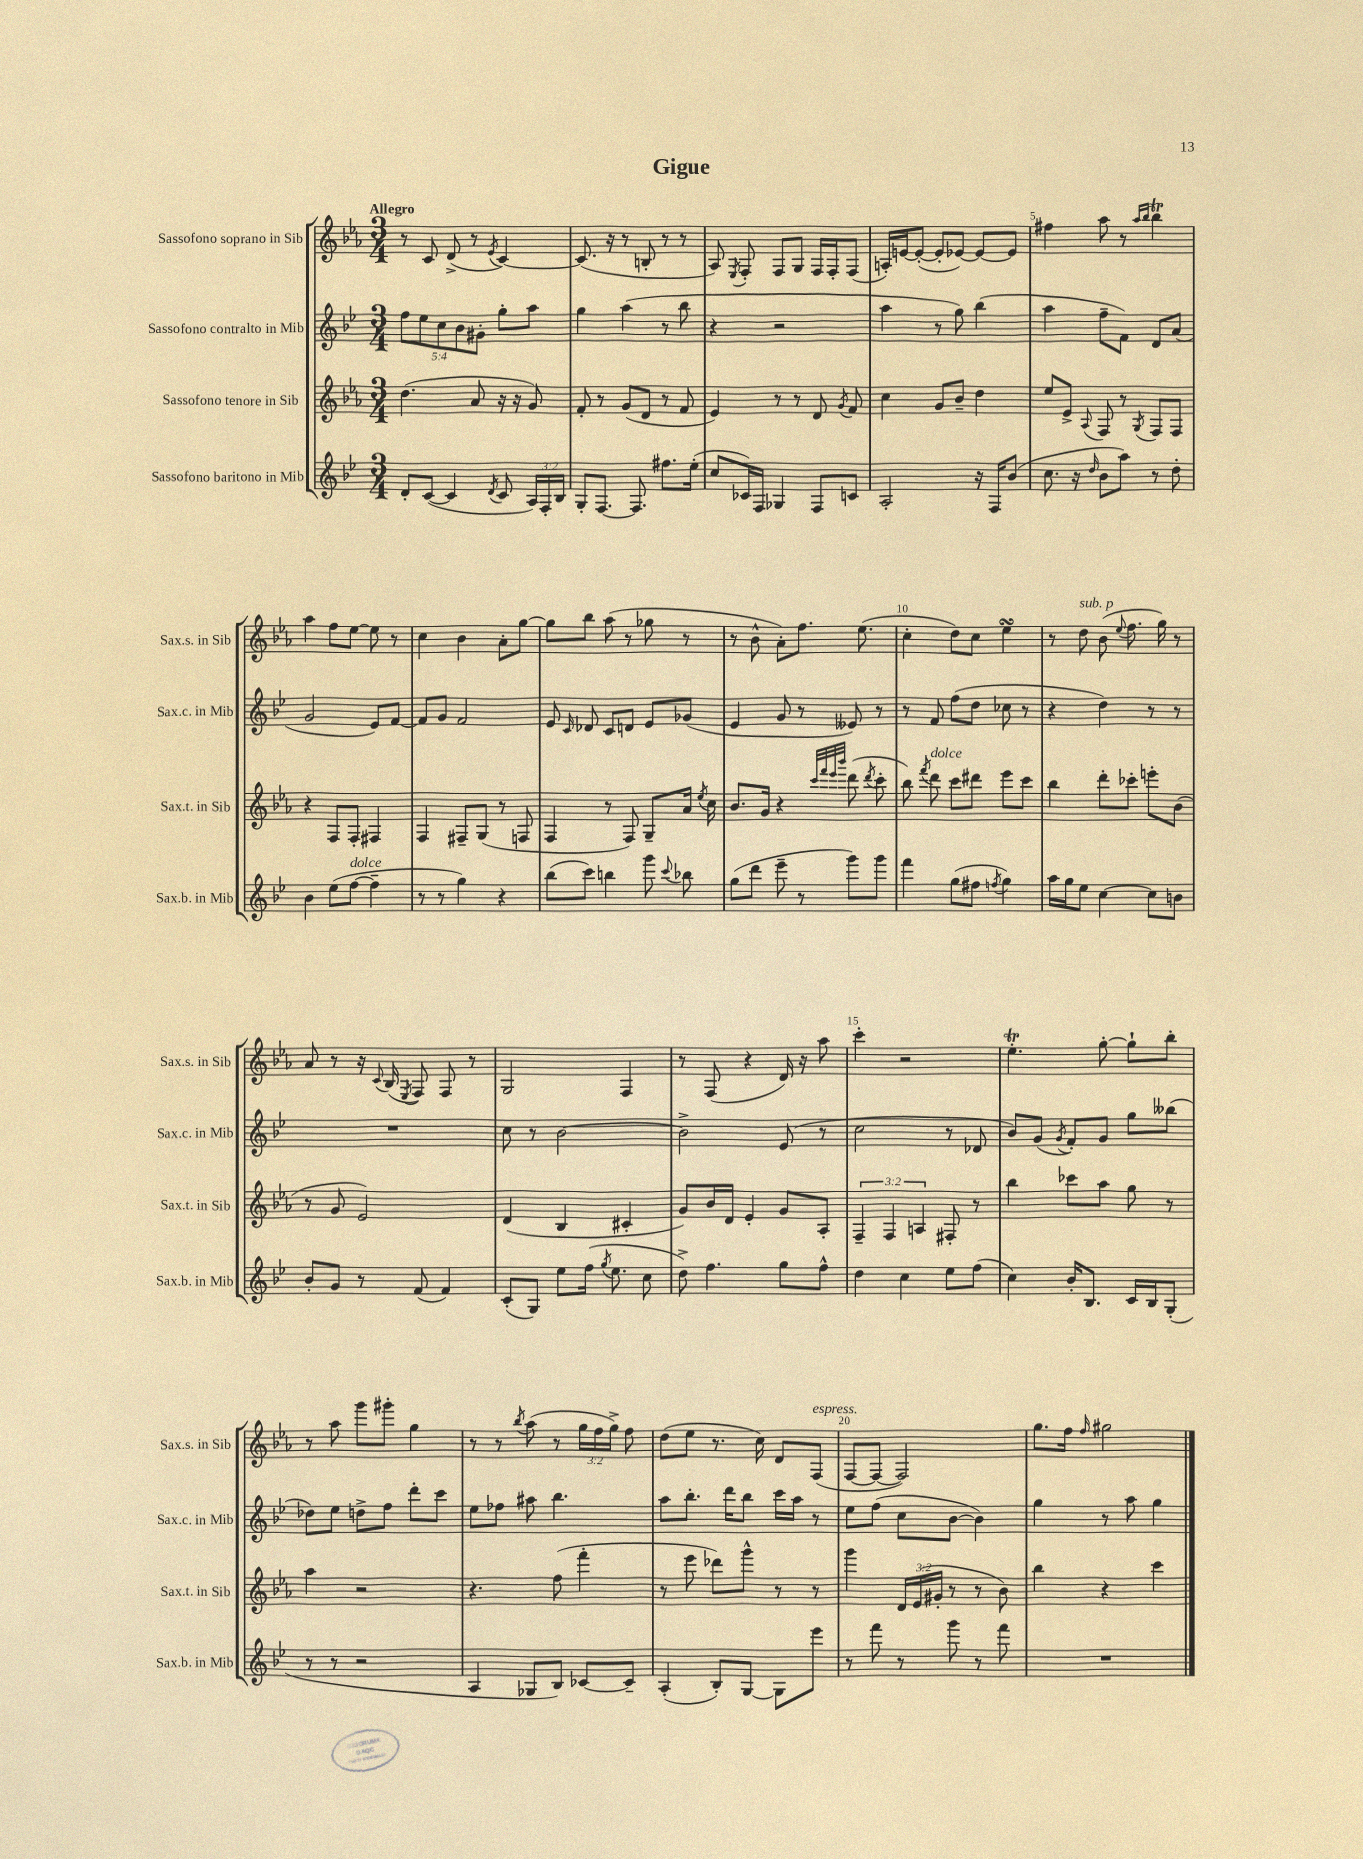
\header { title = "Gigue" }
<<
\new StaffGroup <<
\new Staff = "s0" \with { instrumentName = "Sassofono soprano in Sib" shortInstrumentName = "Sax.s. in Sib" } {
    \clef treble \key ees \major \numericTimeSignature \time 3/4 \override Staff.TupletNumber.text = #tuplet-number::calc-fraction-text \tempo "Allegro"
    \autoBeamOff r8 c'8 d'8->( r8 \acciaccatura { ees'8 } c'4~) |
    c'8.( r16 r8 b8-. r8 r8 |
    aes8) \acciaccatura { ees8 } f8-. f8[ g8] f16[ f16-. f8]( |
    a16[-.) e'16~ e'8]~-.( e'8[-. ees'8]~) ees'8[~ ees'8] |
    fis''4 aes''8 r8 \grace { aes''16[ bes''16] } bes''4\trill |
    aes''4 f''8[ ees''8]~ ees''8 r8 |
    c''4 bes'4 aes'8[-. g''8]~ |
    g''8[ bes''8] aes''8( r8 ges''8 r8 |
    r8 bes'8-^ aes'8[-.) f''8.] ees''8.( |
    c''4-. d''8[) c''8] ees''4\turn |
    r8 d''8^\markup { \italic "sub. p" } bes'8( \appoggiatura { ees''8 } f''8. g''16) r8 |
    aes'8 r8 r16 \appoggiatura { c'8 } bes16( \acciaccatura { ees8 } f8) f8 r8 |
    g2 f4 |
    r8 f8( r4 d'16) r16 aes''8 |
    c'''4-. r2 |
    ees''4.-.\trill g''8~-. g''8[-! bes''8]-. |
    r8 aes''8 g'''8[ gis'''8]-. g''4 |
    r8 r8 \acciaccatura { bes''8 } aes''8( r8 \tuplet 3/2 { g''16[ f''16 g''16]->) } f''8 |
    d''8[( ees''8] r8. c''16) d'8[ f8]^\markup { \italic "espress." }( |
    f8[~ f8]~ f2) |
    g''8.[ f''16] \grace { f''16 } gis''2 \bar "|." |
}
\new Staff = "s1" \with { instrumentName = "Sassofono contralto in Mib" shortInstrumentName = "Sax.c. in Mib" } {
    \clef treble \key bes \major \numericTimeSignature \time 3/4 \override Staff.TupletNumber.text = #tuplet-number::calc-fraction-text
    \autoBeamOff \tuplet 5/4 { f''8[ ees''8 c''8 bes'8 gis'8]-. } g''8[-. a''8] |
    g''4 a''4( r8 bes''8 |
    r4 r2 |
    a''4 r8 g''8) bes''4( |
    a''4 f''8[-- f'8]) d'8[ a'8]( |
    g'2 ees'8[) f'8]~ |
    f'8[ g'8] f'2 |
    ees'8 \grace { c'16 } des'8 c'8[ d'8] ees'8[ ges'8]( |
    ees'4 g'8 r8 eeses'8) r8 |
    r8 f'8 f''8[( d''8] ces''8 r8 |
    r4 d''4) r8 r8 |
    R2. |
    c''8 r8 bes'2~ |
    bes'2-> ees'8( r8 |
    c''2 r8 des'8 |
    bes'8[) g'8]( \acciaccatura { g'8 } f'8[-.) g'8] g''8[ beses''8]( |
    des''8[) ees''8] d''8[-> f''8] d'''8[-. c'''8] |
    ees''8[ fes''8] ais''8 bes''4. |
    a''8[ bes''8.]-. d'''16[ bes''8] c'''16[ a''16] r8 |
    ees''8[ f''8]( c''8[ bes'8]~ bes'4) |
    g''4 r8 a''8 g''4 \bar "|." |
}
\new Staff = "s2" \with { instrumentName = "Sassofono tenore in Sib" shortInstrumentName = "Sax.t. in Sib" } {
    \clef treble \key ees \major \numericTimeSignature \time 3/4 \override Staff.TupletNumber.text = #tuplet-number::calc-fraction-text
    \autoBeamOff d''4.( aes'8 r16 r16 g'8) |
    f'8-. r8 g'8[( d'8] r8 f'8 |
    ees'4) r8 r8 d'8 \acciaccatura { g'8 } f'8 |
    c''4 g'8[ bes'8]-- d''4 |
    ees''8[ ees'8]-> \appoggiatura { aes8 } f8 r8 \acciaccatura { g8 } f8[ f8] |
    r4 f8[ f8]-. fis4 |
    f4 fis8[-- g8]( r8 f8 |
    f4 r8 f8) g8[-- aes'16] \acciaccatura { ees''8 } c''16 |
    bes'8.[ g'16] r4 \grace { c'''32[ f'''32 ees'''32 bes'''32] } d'''8( \acciaccatura { d'''8 } c'''8-. |
    bes''8) \acciaccatura { f'''8 } d'''8^\markup { \italic "dolce" } c'''8[ dis'''8] ees'''8[ c'''8] |
    bes''4 d'''8[-. ces'''8]-. e'''8[-. bes'8]( |
    r8 g'8 ees'2) |
    d'4( bes4 cis'4-. |
    g'8[) bes'16 d'16] ees'4-. g'8[ aes8]-. |
    \tuplet 3/2 { f4-- f4 a4 } fis8-. r8 |
    bes''4 ces'''8[ aes''8] g''8 r8 |
    aes''4 r2 |
    r4. f''8( f'''4-. |
    r8 ees'''8 des'''8[) g'''8]-^ r8 r8 |
    g'''4 \tuplet 3/2 { d'16[ ees'16( gis'16]-. } r8 r8 bes'8) |
    bes''4 r4 c'''4 \bar "|." |
}
\new Staff = "s3" \with { instrumentName = "Sassofono baritono in Mib" shortInstrumentName = "Sax.b. in Mib" } {
    \clef treble \key bes \major \numericTimeSignature \time 3/4 \override Staff.TupletNumber.text = #tuplet-number::calc-fraction-text
    \autoBeamOff d'8[-. c'8]~( c'4 \acciaccatura { d'8 } c'8 \tuplet 3/2 { a16[) f16-. bes16] } |
    g8[-. f8.]~ f8. fis''8.[ ees''16]-.( |
    c''8[ ces'16) f16] ges4 f8[ c'8] |
    a2-. r16 f16[ bes'8]( |
    c''8. r16 \grace { d''16 } bes'8[ a''8]) r8 d''8-. |
    bes'4 ees''8[( f''8]~^\markup { \italic "dolce" } f''4-- |
    r8 r8 g''4) r4 |
    bes''8[( c'''8]) b''4 g'''8 \appoggiatura { c'''8 } bes''8 |
    g''8[( d'''8] ees'''8-- r8 g'''8[) g'''8] |
    f'''4 g''8[( fis''8] \acciaccatura { f''8 } g''4) |
    a''16[ g''16 ees''8] c''4~ c''8[ b'8] |
    bes'8[-. g'8] r8 f'8( f'4) |
    c'8[-.( g8]) ees''8[ f''16]( \acciaccatura { g''8 } ees''8. c''8 |
    d''8->) f''4. g''8[ f''8]-^ |
    d''4 c''4 ees''8[ f''8]( |
    c''4) bes'16[-. bes8.] c'16[ bes16 g8]-.( |
    r8 r8 r2 |
    a4 ges8[ bes8]) ces'8[~ ces'8]-- |
    a4-.( bes8[-.) g8]~ g8[ ees'''8] |
    r8 f'''8 r8 g'''8 r8 f'''8 |
    R2. \bar "|." |
}
>>
>>
\layout { \context { \Score \override BarNumber.break-visibility = ##(#f #t #t) barNumberVisibility = #(every-nth-bar-number-visible 5) } }
